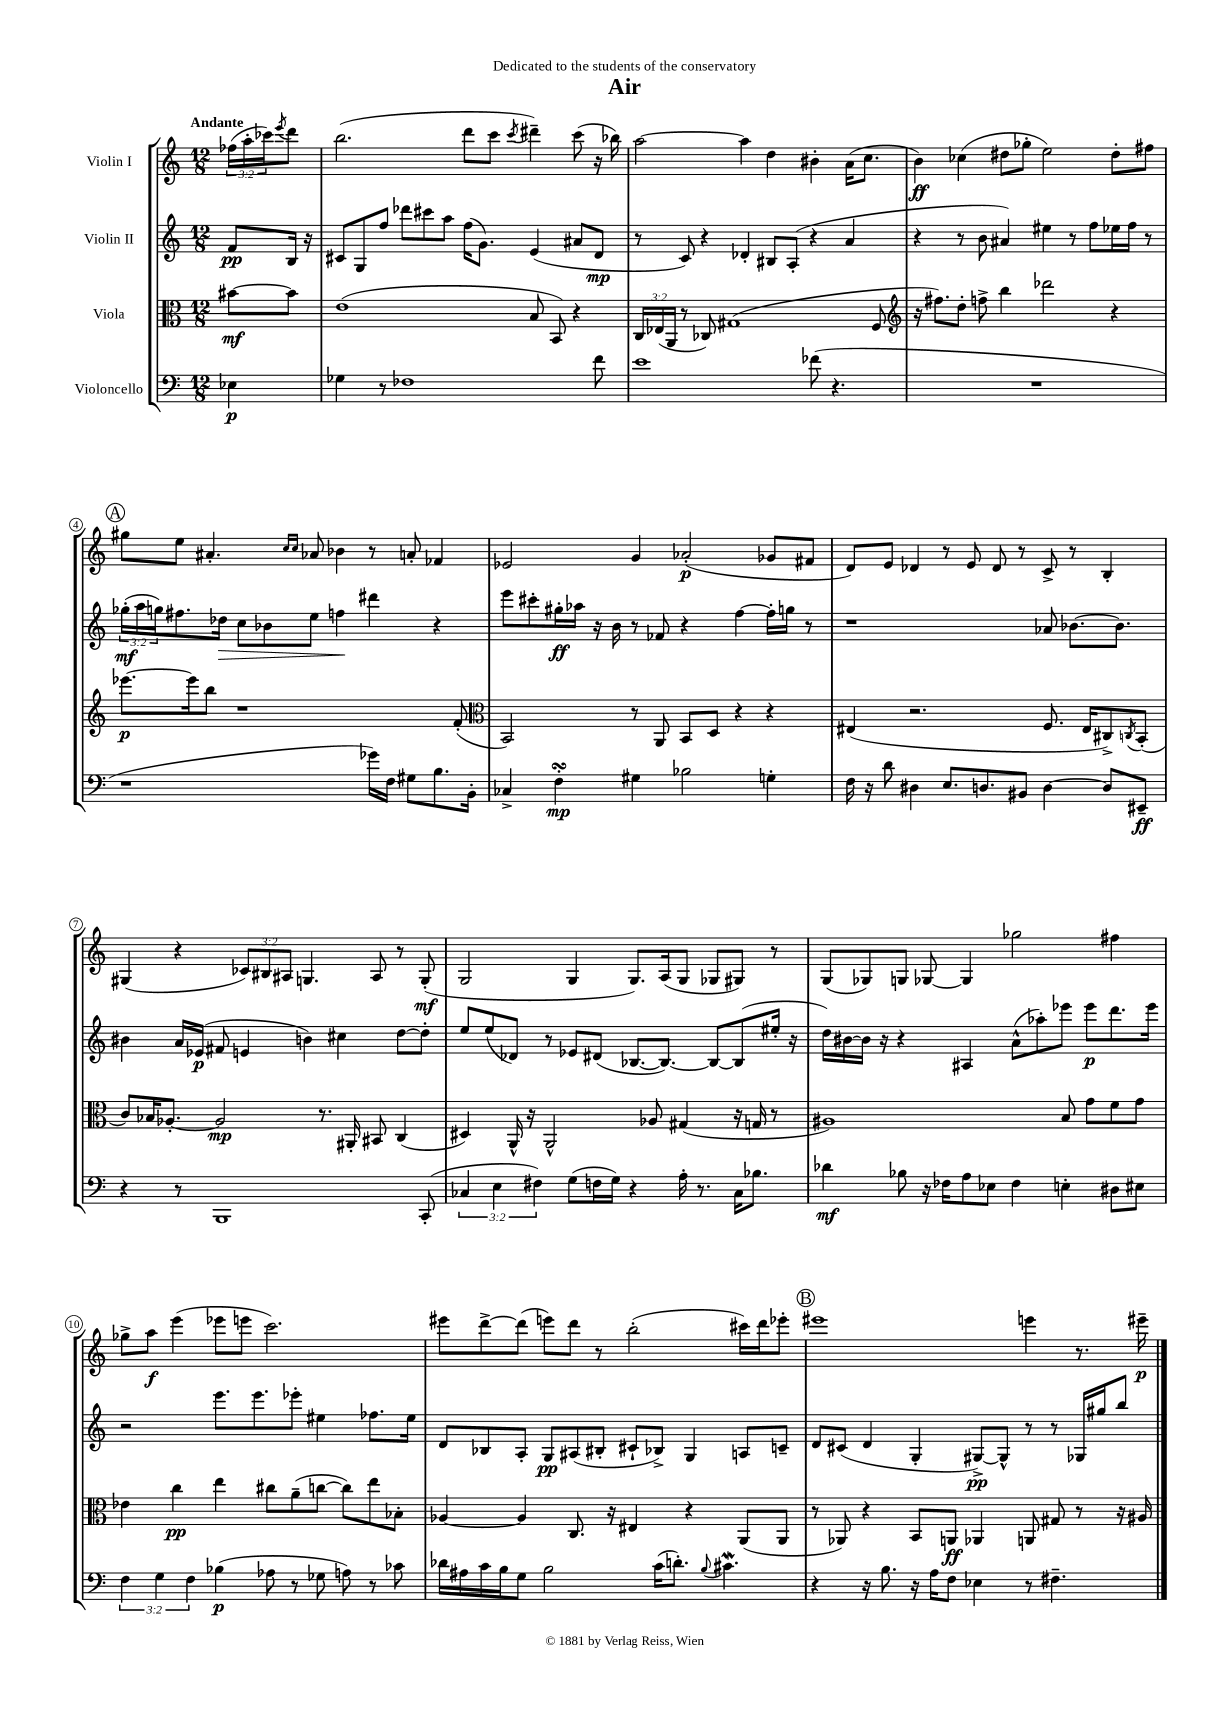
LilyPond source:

\header { title = "Air" dedication = "Dedicated to the students of the conservatory" }
<<
\new StaffGroup <<
\new Staff = "s0" \with { instrumentName = "Violin I" } {
    \clef treble \key c \major \numericTimeSignature \time 12/8 \override Staff.TupletNumber.text = #tuplet-number::calc-fraction-text \partial 4 \tempo "Andante"
    \tuplet 3/2 { fes''16( a''16-. ces'''16) } \acciaccatura { e'''8 } d'''8 |
    b''2.( d'''8 c'''8 \acciaccatura { c'''8 } dis'''4--) c'''8( r16 bes''16) |
    a''2~ a''4 d''4 bis'4-. a'16( c''8. |
    b'4\ff) ces''4( dis''8 ges''8-. e''2) dis''8-. fis''8 |
    \mark \markup { \circle "A" } gis''8 e''8 ais'4.-. \grace { c''16 c''16 } aes'8 bes'4 r8 a'8-. fes'4 |
    ees'2 g'4 aes'2-.\p( ges'8 fis'8 |
    d'8) e'8 des'4 r8 e'8 des'8 r8 c'8-> r8 b4-. |
    gis4( r4 \tuplet 3/2 { ces'8) bis8 ais8 } g4. ais8 r8 g8-.\mf( |
    g2 g4 g8.) a16( g8 ges8 gis8) r8 |
    g8( ges8) g8 ges8~ ges4 ges''2 fis''4 |
    ges''8-> a''8\f e'''4( ees'''8 e'''8 c'''2.) |
    eis'''8 d'''8~-> d'''8( e'''8) d'''8 r8 b''2-.( cis'''16) d'''16 ees'''8-. |
    \mark \markup { \circle "B" } eis'''1 e'''4 r8. eis'''16--\p \bar "|." |
}
\new Staff = "s1" \with { instrumentName = "Violin II" } {
    \clef treble \key c \major \numericTimeSignature \time 12/8 \override Staff.TupletNumber.text = #tuplet-number::calc-fraction-text \partial 4
    f'8\pp b16 r16 |
    cis'8 g8 f''8 des'''8 cis'''8 a''8 f''16( g'8.) e'4( ais'8 d'8\mp |
    r8 c'8) r4 des'4-. bis8 a8-.( r4 a'4 |
    r4 r8 b'8 ais'4) eis''4 r8 f''8 ees''16 f''16 r8 |
    \mark \markup { \circle "A" } \tuplet 3/2 { ges''16-.\mf( a''16 g''16) } fis''8. des''16\> c''8 bes'8 e''8 f''4\! dis'''4 r4 |
    e'''8 cis'''8-. gis''16-.\ff aes''16 r16 b'16 r8 fes'8 r4 f''4~ f''16-. g''16 r8 |
    r1 aes'8 bes'8.~ bes'8. |
    bis'4 a'16 ees'16\p( fis'8 e'4 b'4) cis''4 d''8~ d''8-. |
    e''8 e''8( des'8) r8 ees'8 dis'8( bes8.~ bes8.~) bes8~ bes8( eis''16-. r16 |
    d''16) bis'16~ bis'16 r16 r4 ais4 a'8-^( aes''8-.) ees'''8 ees'''8\p d'''8. ees'''16 |
    r2 e'''8. e'''8. ees'''8-. eis''4 fes''8. eis''16 |
    d'8 bes8 a8-. g8\pp ais8( bis8-. cis'8-! bes8->) g4 a8 c'8-- |
    \mark \markup { \circle "B" } d'8 cis'8( d'4 g4-. gis8~->\pp) gis8-^ r8 r8 ges16 gis''16 b''8 \bar "|." |
}
\new Staff = "s2" \with { instrumentName = "Viola" } {
    \clef alto \key c \major \numericTimeSignature \time 12/8 \override Staff.TupletNumber.text = #tuplet-number::calc-fraction-text \partial 4
    bis'8~\mf bis'8 |
    e'1( b8 b,8) r4 |
    \tuplet 3/2 { c16 ees16( a,16 } r8 ces8) gis1( f8 |
    \clef treble r16 fis''8.) d''8-. f''8-> b''4 des'''2 r4 |
    \mark \markup { \circle "A" } ees'''8.~\p ees'''16 b''8 r1 f'8-.( |
    \clef alto b,2) r8 a,8 b,8 d8 r4 r4 |
    eis4( r2. f8. eis16 cis8->) \acciaccatura { c8 } b,8-.( |
    c'8) bes16 aes8.~-. aes2\mp r8. ais,16-. bis,8 c4( |
    dis4) a,16-^ r16 a,2-^ aes8 gis4( r16 g16 r8 |
    ais1) b8 g'8 f'8 g'8 |
    ees'4 c''4\pp e''4 cis''8 a'8--( c''8~ c''8) e''8 bes8-. |
    aes4~ aes4 c8. r16 eis4 r4 a,8( a,8 |
    \mark \markup { \circle "B" } r8 aes,8) r4 b,8 a,8\ff aes,4 a,8 gis8 r8 r16 ais16 \bar "|." |
}
\new Staff = "s3" \with { instrumentName = "Violoncello" } {
    \clef bass \key c \major \numericTimeSignature \time 12/8 \override Staff.TupletNumber.text = #tuplet-number::calc-fraction-text \partial 4
    ees4\p |
    ges4 r8 fes1 f'8 |
    e'1 fes'8( r4. |
    R1. |
    \mark \markup { \circle "A" } r1 ges'16) f16 gis8 b8. b,16-. |
    ces4-> f4-.\turn\mp gis4 bes2 g4-. |
    f16 r16 d'8 dis4 e8. d8. bis,8 d4~ d8 eis,8--\ff |
    r4 r8 b,,1 c,8-.( |
    \tuplet 3/2 { ces4 e4 fis4) } g8( f16 g16) r4 a16-. r8. ces16 bes8. |
    des'4\mf bes8 r16 fes16 a8 ees8 fes4 e4-. dis8 eis8 |
    \tuplet 3/2 { f4 g4 f4 } bes4\p( aes8 r8 ges8 a8) r8 ces'8 |
    des'16 ais16 c'16 b16 g8 b2 c'16( d'8.-.) \appoggiatura { b8 } cis'4.\mordent |
    \mark \markup { \circle "B" } r4 r16 b8. r16 a16 f8 ees4 r8 fis4.-- \bar "|." |
}
>>
>>
\layout { \context { \Score \override BarNumber.stencil = #(make-stencil-circler 0.1 0.3 ly:text-interface::print) } }
